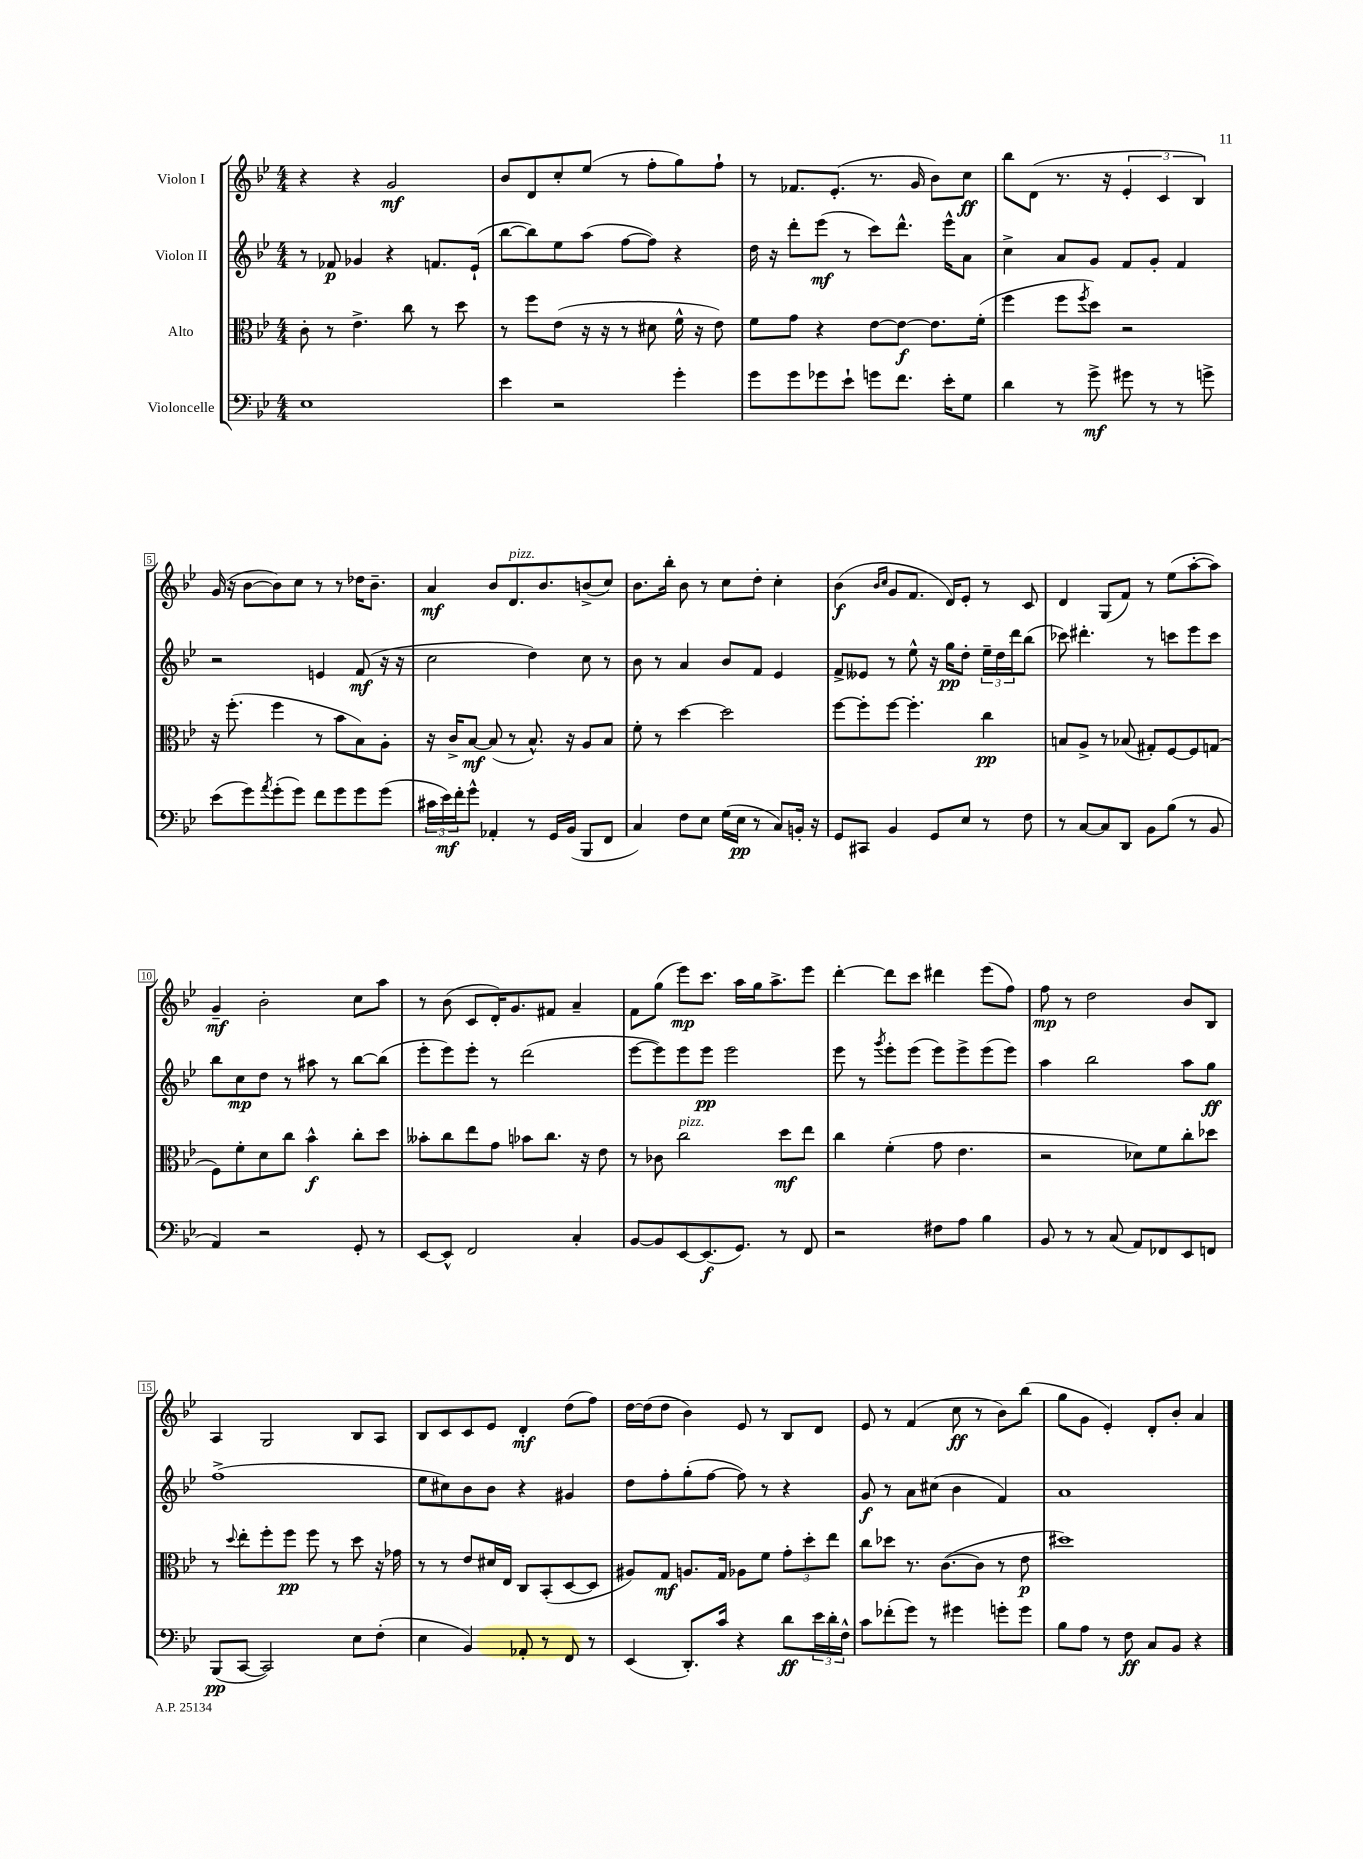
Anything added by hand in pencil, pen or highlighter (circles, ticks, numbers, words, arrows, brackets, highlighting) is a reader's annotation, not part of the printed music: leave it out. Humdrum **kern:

**kern	**kern	**kern	**kern
*staff4	*staff3	*staff2	*staff1
*clefF4	*clefC3	*clefG2	*clefG2
*k[b-e-]	*k[b-e-]	*k[b-e-]	*k[b-e-]
*M4/4	*M4/4	*M4/4	*M4/4
1E-	8c'	8r	4r
.	8r	8f-	.
.	4.e-^	4g-	4r
.	.	4r	2g
.	8cc	.	.
.	8r	8.f	.
.	8dd	.	.
.	.	(16e-`	.
=	=	=	=
4e-	8r	[8bb-	8b-
.	8ff	8bb-])	8d
2r	(8e-	8ee-	8cc'
.	16r	(8aa	(8ee-
.	16r	.	.
.	8r	[8ff	8r
.	8d#	8ff])	8ff'
4g'	16f^^	4r	8gg)
.	16r	.	.
.	8e-)	.	8ff`
=	=	=	=
8g	8f	16dd	8r
.	.	16r	.
8g	8g	8ddd'	8.f-
8g-	4r	(8eee-	.
.	.	.	(8.e-'
8e-`	.	8r	.
8g	[8e-	8ccc)	8.r
8.f	8e-_	8.ddd^^	.
.	.	.	16g
.	8.e-]	.	8b-)
16e-'	.	16eee-^^	.
8G	.	8a	8cc
.	(16f'	.	.
=	=	=	=
4d	4ff	4cc^	8bb-
.	.	.	(8d
8r	8ff	8a	8.r
.	8qff	.	.
8g^	8dd)	8g	.
.	.	.	16r
8g#	2r	8f	6e-'
8r	.	8g'	.
.	.	.	6c
8r	.	4f	.
.	.	.	6B-)
8g^	.	.	.
=	=	=	=
(8e-	16r	2r	(16g
.	(8.ff'	.	16r
8g)	.	.	[8b-
8qa	.	.	.
(8g'	4ff	.	8b-])
8g)	.	.	8cc
8f	8r	4e	8r
8g	8b-	.	8r
8g	8B-)	(8f	16dd-
.	.	.	8.b-~
(8g	8A'	16r	.
.	.	16r	.
=	=	=	=
24c#	16r	2cc	4a
24e-)	.	.	.
.	16c^	.	.
24f'	.	.	.
8g^^	[8B-	.	.
4AA-'	(8B-]	.	8b-
.	8r	.	8.d
8r	8.B-^^)	4dd)	.
.	.	.	8.b-
16GG	.	.	.
(16BB-	16r	.	.
8BBB-	8A	8cc	(8b^
8FF	8B-	8r	8cc)
=	=	=	=
4C)	8f'	8b-	8.b-
.	8r	8r	.
.	.	.	16bb-'
8F	[4dd	4a	8b-
8E-	.	.	8r
(16G	2dd]	8b-	8cc
16E-	.	.	.
8r	.	8f	8dd'
8C)	.	4e-	4cc'
16BB'	.	.	.
16r	.	.	.
=	=	=	=
8GG	[8ff	8f^	(4b-
8CC#	8ff']	8e--	.
.	.	.	16qqb-
.	.	.	16qqcc
4BB-	[8ff	8r	8g
.	4.ff']	8ee-^^	8.f
8GG	.	16r	.
.	.	16gg	16d)
8E-	.	8dd'	8e-'
8r	4cc	24ee-~	8r
.	.	24dd	.
.	.	24ddd	.
8F	.	(8bb-	8c
=	=	=	=
8r	8B	8ccc-)	4d
[8C	8A^	4.ddd#'	.
8C]	8r	.	(8G
8DD	(8B-	.	8f)
8BB-	8G#')	8r	8r
(8B-	[8F	8ccc	(8ee-
8r	8F]	8eee-	[8aa'
8BB-	(8G	8ccc	8aa])
=	=	=	=
4AA)	8F)	8bb-	4g~
.	8f'	8cc	.
2r	8d	8dd	2b-'
.	8cc	8r	.
.	4b-^^	8aa#	.
.	.	8r	.
8GG'	8cc'	[8bb-	8cc
8r	8dd	(8bb-]	8aa
=	=	=	=
[8EE-	8b--'	8eee-'	8r
8EE-^^]	8cc	8eee-)	(8b-
2FF	8ee-	8eee-'	8c
.	8g	8r	16d')
.	.	.	8.g
.	8b-	(2ddd	.
.	8.cc	.	8f#
4C'	.	.	4a~
.	16r	.	.
.	8e-	.	.
=	=	=	=
[8BB-	8r	[8eee-	8f
8BB-]	8c-	8eee-])	(8gg
[8EE-	2cc	8eee-	8eee-)
(8.EE-]	.	8eee-	8.ccc
.	.	2eee-	.
8.GG)	.	.	16aa
.	.	.	16gg
.	.	.	8.aa^
8r	8dd	.	.
8FF	8ee-	.	8eee-
=	=	=	=
2r	4cc	8eee-	[4ddd'
.	.	8r	.
.	.	8qggg	.
.	(4f'	8eee-'	8ddd]
.	.	(8eee-	8ccc
8F#	8g	8eee-)	4ddd#
8A	4.e-	8eee-^	.
4B-	.	(8eee-	(8eee-
.	.	8eee-)	8ff)
=	=	=	=
8BB-	2r	4aa	8ff
8r	.	.	8r
8r	.	2bb-	2dd
(8C	.	.	.
8AA)	8d-)	.	.
8FF-	8f	.	.
8EE-	8cc'	8aa	8b-
8FF	8dd-	8gg	8B-
=	=	=	=
(8BBB-	8r	(1ff^	4A
.	8qqdd	.	.
[8CC	8ee-'	.	.
2CC])	8ff'	.	2G
.	8ff	.	.
.	8ff	.	.
.	8r	.	.
8E-	8dd	.	8B-
(8F'	16r	.	8A
.	16g-	.	.
=	=	=	=
4E-	8r	8ee-	8B-
.	8r	8cc#)	8c
4BB-)	8e-	8b-	8c
.	16d#	8b-	8e-
.	16E-	.	.
8AA-'	8C	4r	4d'
8r	(8BB-'	.	.
8FF	[8D	4g#	(8dd
8r	8D]	.	8ff)
=	=	=	=
(4EE-	8A#)	8dd	[16dd
.	.	.	(16dd]
.	8G	8ff'	8dd
8.DD')	8.A	(8gg'	4b-)
.	.	[8ff	.
16c	16G	.	.
4r	8A-	8ff])	8e-
.	8f	8r	8r
8d	12g'	4r	8B-
.	12dd'	.	.
24e-	.	.	8d
24d'	12ee-	.	.
24F^^	.	.	.
=	=	=	=
8c	8cc	8g	8e-
(8f-'	8dd-	8r	8r
8g)	8.r	8a	(4f
8r	.	(8cc#	.
.	([8.c	.	.
4g#	.	4b-	8cc
.	8c]	.	8r
8g'	8r	4f)	8b-)
8g	8e-	.	(8bb-
=	=	=	=
8B-	1dd#)	1a	8gg
8A	.	.	8g
8r	.	.	4e-')
8F	.	.	.
8C	.	.	8d'
8BB-	.	.	8b-'
4r	.	.	4a
==	==	==	==
*-	*-	*-	*-
